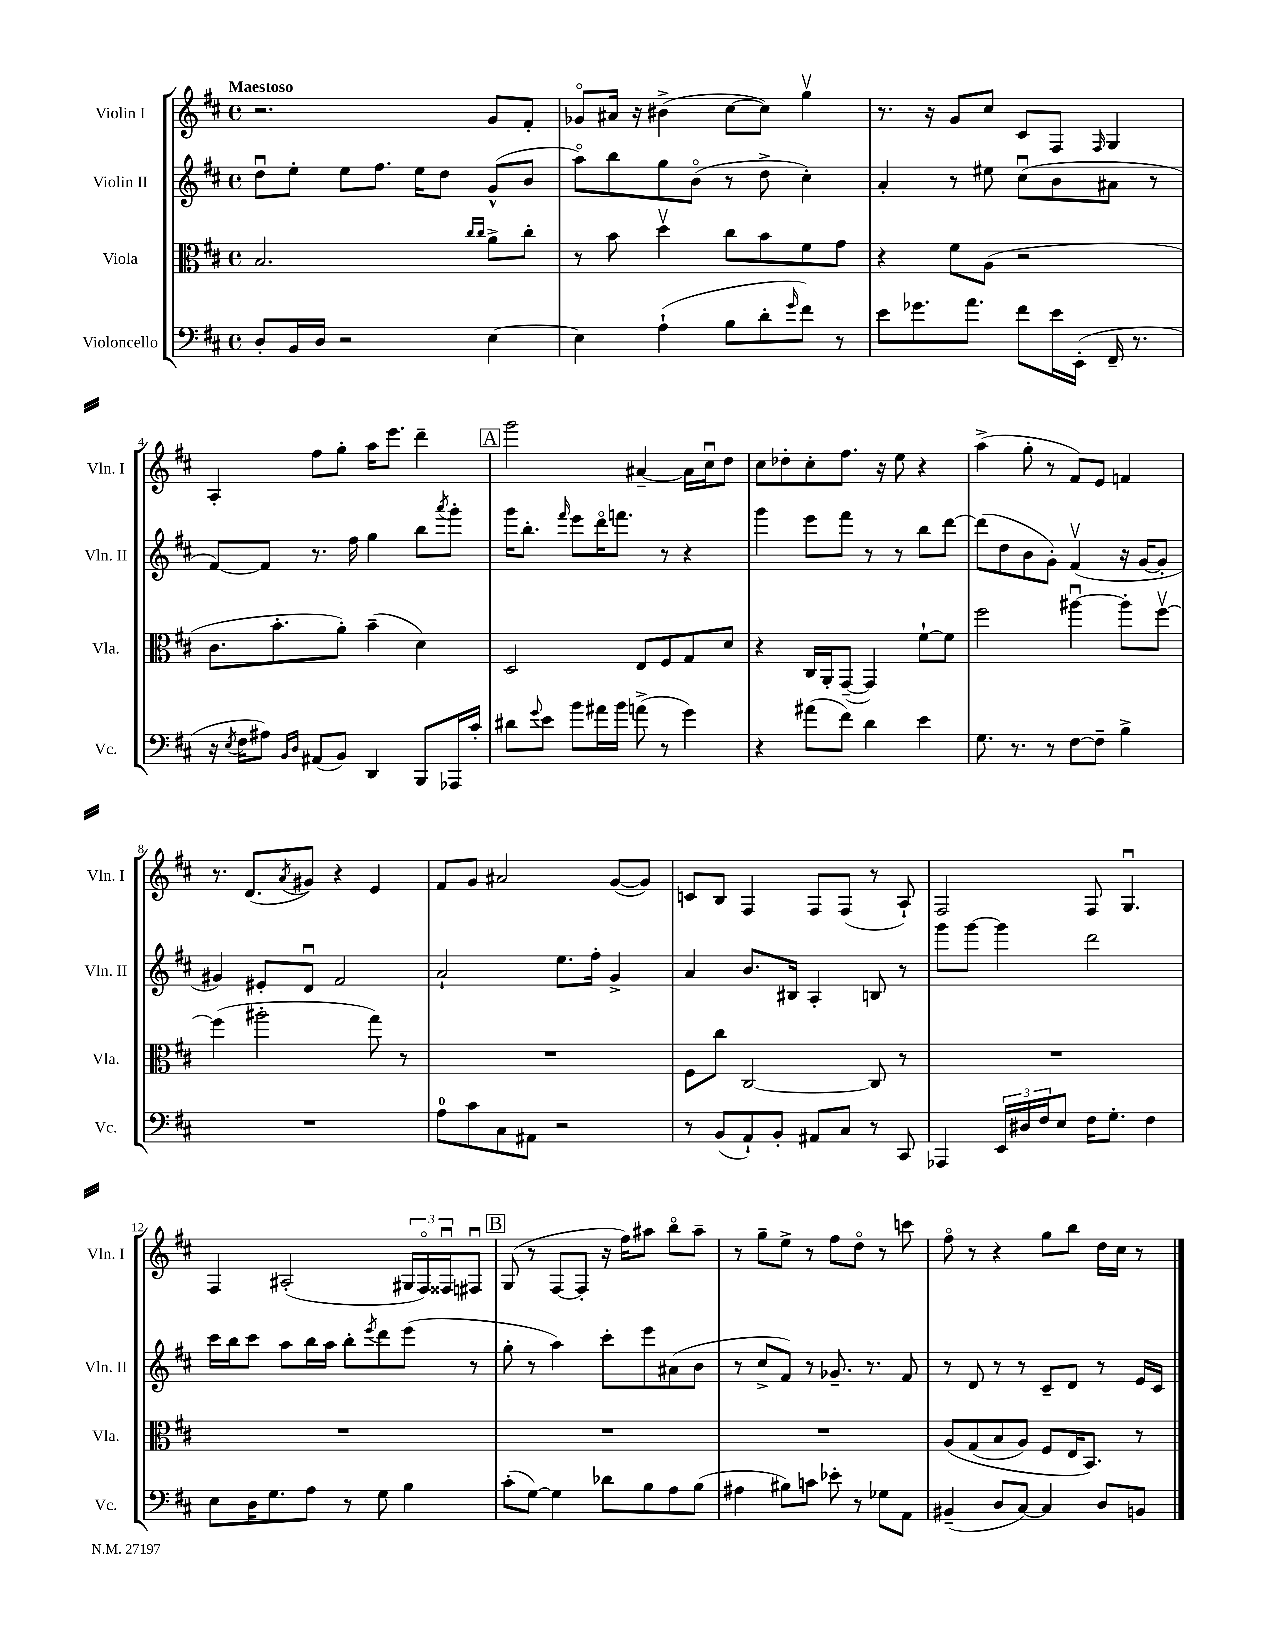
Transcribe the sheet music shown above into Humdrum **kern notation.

**kern	**kern	**kern	**kern
*staff4	*staff3	*staff2	*staff1
*clefF4	*clefC3	*clefG2	*clefG2
*k[f#c#]	*k[f#c#]	*k[f#c#]	*k[f#c#]
*M4/4	*M4/4	*M4/4	*M4/4
*met(c)	*met(c)	*met(c)	*met(c)
8D'/L	2.B/	8ddu\L	2.r
16BB/L	.	8ee'\J	.
16D/JJ	.	.	.
2r	.	8ee\L	.
.	.	8.ff#\J	.
.	.	16ee\LK	.
.	.	8dd\J	.
.	16qqcc#/LL	.	.
.	16qqcc#/JJ	.	.
[4E\	8a^\L	(8g^^/L	8g/L
.	8cc#'\J	8b/J	8f#'/J
=	=	=	=
4E\]	8r	8aao\L)	8g-o/L
.	8b\	8bb\	16a#/Jk
.	.	.	16r
(4A`\	4ddv\	8gg\	(4b#^\
.	.	(8bo\J	.
8B\L	8cc#\L	8r	[8cc#\L
8d'\	8b\	8dd^\	8cc#\]J)
16qqg/	.	.	.
8f#\J)	8f#\	4cc#'\)	4ggv\
8r	8g\J	.	.
=	=	=	=
8e\L	4r	4a'/	8.r
8.g-\	.	.	.
.	.	.	16r
.	8f#\L	8r	8g/L
8.a\J	.	.	.
.	(8A\J	8ee#\	8cc#/J
8f#\L	2r	(8cc#u\L	8c#/L
16e\L	.	8b\	8F#/J
(16EE'\JJ	.	.	.
.	.	.	16qqF#/
16FF#~/	.	8a#\J	4G/
8.r	.	.	.
.	.	8r	.
=	=	=	=
16r	8.c#\L	[8f#/L)	4A'/
8qE/	.	.	.
16F#\LK	.	.	.
8A#\J)	.	8f#/]J	.
.	8.b'\	.	.
16qqBB/LL	.	.	.
16qqD/JJ	.	.	.
(8AA#/L	.	8.r	8ff#\L
8BB/J)	8a'\J)	.	8gg'\J
.	.	16ff#\	.
4DD/	(4b~\	4gg\	16aa\LK
.	.	.	8.eee\J
8BBB/L	4d\)	8bb\L	4ddd~\
.	.	8qaaa/	.
16AAA-/L	.	8ggg'\J	.
16c#'/JJ	.	.	.
=	=	=	=
8d#\L	2D/	16ggg\LK	2ggg\
.	.	8.bb'\J	.
8qqg/	.	.	.
8e\J	.	.	.
.	.	16qqfff#/	.
8b\L	.	8eee\L	.
16a#\L	.	16dddo\K	.
16b\JJ	.	8.fff\J	.
(8a^\	8E/L	.	[4a#~/
8r	8F#/	8r	.
4g\)	8G/	4r	16a#\]LL
.	.	.	16cc#u\J
.	8d/J	.	8dd\J
=	=	=	=
4r	4r	4ggg\	8cc#\L
.	.	.	8dd-'\
(8a#\L	16C#/LL	8eee\L	8cc#'\
.	16AA'/J	.	.
8f#\J)	([8GG~/J	8fff#\J	8.ff#\J
4d\	4GG/])	8r	.
.	.	.	16r
.	.	8r	8ee\
4e\	[8f#`\L	8bb\L	4r
.	8f#\]J	[8ddd\J	.
=	=	=	=
8.G\	2ff#\	(8ddd\]L	(4aa^\
.	.	8dd\	.
8.r	.	.	.
.	.	8b\	8gg'\
8r	.	8g'\J)	8r
[8F#\L	[4aa#u\	(4f#v/	8f#/L)
8F#~\]J	.	.	8e/J
4B^\	8aa#'\]L	16r	4f/
.	.	[16g/LK	.
.	[8ff#v\J	8g'/]J	.
=	=	=	=
1r	(4ff#\]	4g#/)	8.r
.	.	.	(8.d/L
.	2aa#'\	8e#'/L	.
.	.	.	8qa/
.	.	8du/J	8g#/J)
.	.	2f#/	4r
.	8gg\)	.	4e/
.	8r	.	.
=	=	=	=
8A\L	1r	2a`/	8f#/L
8c#\	.	.	8g/J
8C#\	.	.	2a#/
8AA#\J	.	.	.
2r	.	8.ee\L	.
.	.	16ff#'\Jk	.
.	.	4g^/	([8g/L
.	.	.	8g/]J)
=	=	=	=
8r	8F#\L	4a/	8c/L
(8BB/L	8cc#\J	.	8B/J
8AA`/)	[2C#/	8.b/L	4F#/
8BB'/J	.	.	.
.	.	16B#/Jk	.
8AA#/L	.	4A'/	8F#/L
8C#/J	.	.	(8F#/J
8r	8C#/]	8B/	8r
8CC#/	8r	8r	8A`/)
=	=	=	=
4AAA-/	1r	8ggg\L	2F#/
.	.	[8ggg\J	.
24EE/LL	.	4ggg\]	.
24D#/	.	.	.
24F#/J	.	.	.
8E/J	.	.	.
16F#\LK	.	2ddd\	8F#/
8.G'\J	.	.	.
.	.	.	4.Gu/
4F#\	.	.	.
=	=	=	=
8E\L	1r	16ccc#\LL	4F#/
.	.	16bb\J	.
16D\K	.	8ccc#\J	.
8.G\	.	.	.
.	.	8aa\L	(2A#'/
8A\J	.	16bb\L	.
.	.	16aa\JJ	.
8r	.	8bb'\L	.
.	.	8qeee/	.
8G\	.	8ddd\	.
4B\	.	(8eee\J	24G#/LL
.	.	.	24F#o/)
.	.	.	24F##u/J
.	.	8r	8F#u/J
=	=	=	=
(8c#'\L	1r	8gg'\	(8G/
[8G\J)	.	8r	8r
4G\]	.	4aa\)	[8F#/L
.	.	.	8F#'/]J
8d-\L	.	8ccc#'\L	16r
.	.	.	16ff#\LK)
8B\	.	8eee\	8aa#\J
8A\	.	(8a#\	8bbo\L
(8B\J	.	8b\J	8aa#~\J
=	=	=	=
4A#\	1r	8r	8r
.	.	8cc#^/L	8gg~\L
8B#\L)	.	8f#/J)	8ee^\J
8c\J	.	8r	8r
8e-'\	.	8.g-~/	8ff#\L
8r	.	.	8ddo\J
.	.	8.r	.
8G-\L	.	.	8r
8AA\J	.	8f#/	8ccc\
=	=	=	=
(4BB#~/	&(8A/L	8r	8ff#o\
.	(8G/	8d/	8r
8D/L	8B/	8r	4r
[8C#/J)	8A/J)	8r	.
4C#/]	8F#/L	8c#~/L	8gg\L
.	16E/K	8d/J	8bb\J
.	8.BB/J&)	.	.
8D/L	.	8r	16dd\LL
.	.	.	16cc#\JJ
8BB/J	8r	16e/LL	8r
.	.	16c#/JJ	.
==	==	==	==
*-	*-	*-	*-
